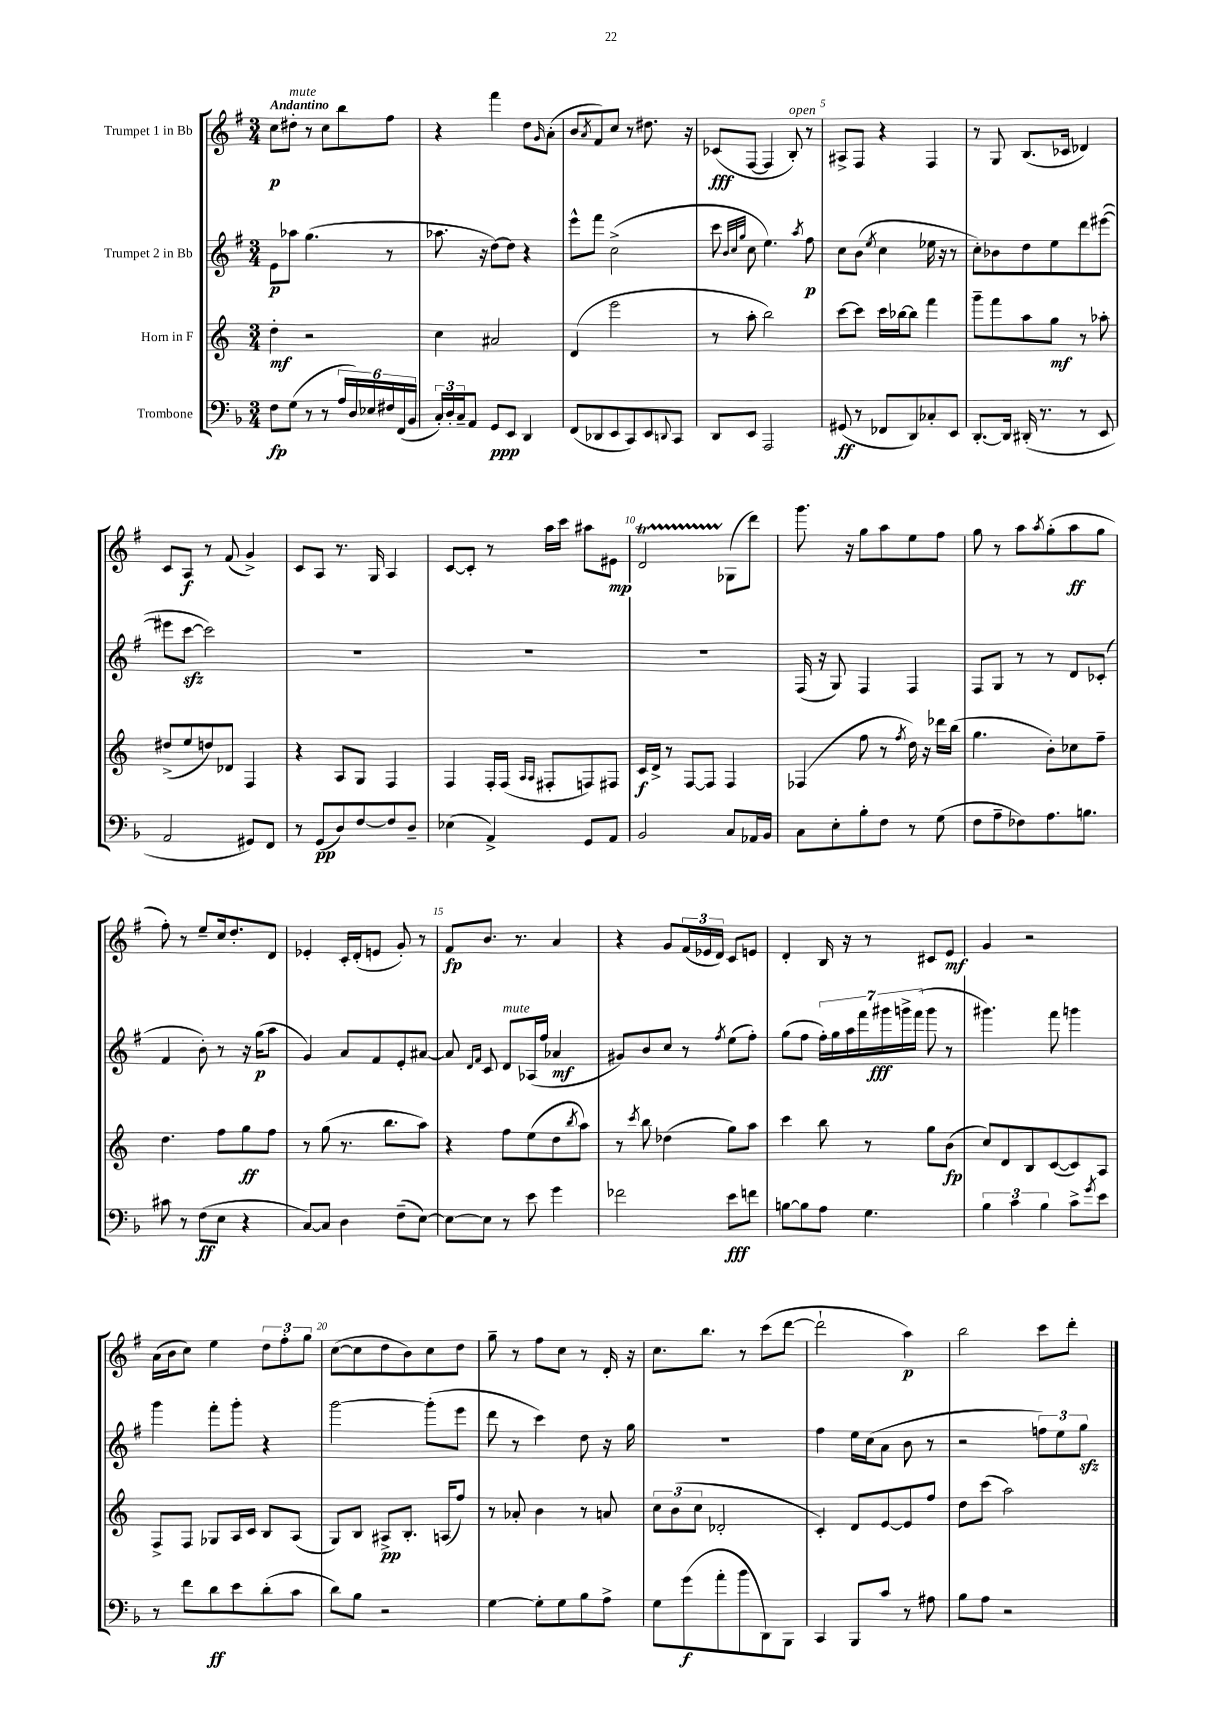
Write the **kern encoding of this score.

**kern	**kern	**kern	**kern
*staff4	*staff3	*staff2	*staff1
*clefF4	*clefG2	*clefG2	*clefG2
*k[b-]	*k[]	*k[f#]	*k[f#]
*M3/4	*M3/4	*M3/4	*M3/4
8F	4dd'	8e	8cc
(8G	.	8aa-	8dd#'
8r	2r	(4.gg	8r
8r	.	.	8cc
24A	.	.	8bb
24D)	.	.	.
24E-	.	.	.
24F#	.	8r	8ff#
(24FF	.	.	.
24BB-	.	.	.
=	=	=	=
24C')	4cc	8.aa-	4r
24D'	.	.	.
24C~	.	.	.
8AA	.	.	.
.	.	16r	.
8GG	2a#	[8dd)	4fff#
8EE	.	8dd]	.
4DD	.	4r	8dd
.	.	.	16qqg
.	.	.	(8a'
=	=	=	=
(8FF	(4d	8eee^^	8b
.	.	.	8qa
8DD-	.	8fff#	8f#)
8EE	2eee	(2cc^	8cc
8CC)	.	.	8r
8EE	.	.	8.dd#
8qqDD	.	.	.
8CC	.	.	.
.	.	.	16r
=	=	=	=
8DD	8r	8ccc	(8c-
.	.	32qqb	.
.	.	32qqcc	.
.	.	32qqgg	.
8EE	8aa'	8cc	[8F#
2AAA	2bb)	4.ee)	4F#]
.	.	.	8B')
.	.	8qaa	.
.	.	8ff#	8r
=	=	=	=
(8GG#	[8ccc	8cc	8A#^
8r	8ccc]	(8b	8F#
.	.	8qee	.
8FF-	16ccc	4cc	4r
.	[16bb-	.	.
8DD)	8bb-]	.	.
8C-'	4fff	16ee-	4F#
.	.	16r	.
8EE	.	8r	.
=	=	=	=
[8.DD'	8ggg~	8cc')	8r
.	8fff	8b-	8G
16DD]	.	.	.
(16DD#'	8aa	8dd	(8.B
8.r	.	.	.
.	8gg	8ee	.
.	.	.	16c-
8r	8r	8ddd	4d-)
8EE	8aa-'	([8eee#	.
=	=	=	=
2AA	(8dd#^	8eee#]	8c
.	8ee	[8ccc	8A
.	8dd)	2ccc])	8r
.	8d-	.	(8f#
8GG#)	4F	.	4g^)
8FF	.	.	.
=	=	=	=
8r	4r	2.r	8c
(8GG	.	.	8A
8D)	8A	.	8.r
[8F	8G	.	.
.	.	.	16G
8F]	4F	.	4A
8D~	.	.	.
=	=	=	=
(4E-	4F	2.r	[8c
.	.	.	8c']
4AA^)	16F'	.	8r
.	(16F	.	.
.	16qqA	.	.
.	16qqA	.	.
.	8F#'	.	16aa
.	.	.	16ccc
8GG	8F)	.	8aa#
8AA	8F#	.	8e#
=	=	=	=
2BB-	16c	2.r	2d
.	16d^	.	.
.	8r	.	.
.	[8F	.	.
.	8F]	.	.
8C	4F	.	(8G-
16AA-	.	.	8ddd)
16BB-	.	.	.
=	=	=	=
8C	(4F-	(16F#	8.ggg
.	.	16r	.
8E'	.	8G)	.
.	.	.	16r
8B-'	8ff	4F#	8gg
8F	8r	.	8aa
.	8qff	.	.
8r	16dd)	4F#	8ee
.	16r	.	.
(8G	16ddd-	.	8ff#
.	(16bb	.	.
=	=	=	=
8F	4.gg	8F#	8gg
8A~	.	8G	8r
8F-)	.	8r	8aa
.	.	.	8qaa
8.A	8b')	8r	(8gg'
.	8cc-	8d	8aa
8.B	.	.	.
.	8ff~	(8c-'	8gg
=	=	=	=
8c#	4.dd	4f#	8ff#')
8r	.	.	8r
(8F	.	8b')	8ee~
8E	8ff	8r	16cc
.	.	.	8.dd'
4r	8gg	16r	.
.	.	(16gg	.
.	8ff	8aa	8d
=	=	=	=
[8C)	8r	4g)	4e-'
8C]	(8gg	.	.
4D	8.r	8a	16c'
.	.	.	(16d'
.	.	8f#	8e
.	8.bb	.	.
(8F~	.	8e'	8g')
[8E)	8aa)	[8a#	8r
=	=	=	=
8E_	4r	8a#]	8f#
.	.	16qqd	.
.	.	16qqf#	.
8E]	.	8c	8.b
8r	8ff	8d	.
.	.	.	8.r
8e	(8ee	(16A-	.
.	.	16ff#	.
4g	8dd	4a-	4a
.	8qbb	.	.
.	8aa)	.	.
=	=	=	=
2f-	8r	8g#)	4r
.	8qccc	.	.
.	8bb	8b	.
.	(4dd-	8cc	8g
.	.	8r	(24f#
.	.	.	24e-
.	.	.	24d)
.	.	8qff#	.
8e	8gg)	(8ee	8c
8f	8aa	8ff#')	8e
=	=	=	=
[8B	4ccc	(8gg	4d'
8B]	.	8ff#	.
8A	8bb	28ff#')	16B
.	.	28gg	.
.	.	.	16r
.	.	28aa	.
.	.	28fff#	.
4.G	8r	.	8r
.	.	28ggg#	.
.	.	28ggg^	.
.	.	(28fff#	.
.	8gg	8ggg	8c#
.	(8b	8r	8e
=	=	=	=
6B-	8cc)	4.ggg#)	4g
.	8d	.	.
6c	.	.	.
.	8B	.	2r
6B-	.	.	.
.	([8c	8fff#	.
8c^	8c])	4ggg	.
8qg	.	.	.
8e	8A	.	.
=	=	=	=
8r	8F^	4ggg	(16a
.	.	.	16b
8f	8F	.	8cc)
8d	8G-	8fff#'	4ee
8e	16A	8ggg'	.
.	16c	.	.
(8d'	8B	4r	12dd
.	.	.	12ff#'
8c	(8A	.	.
.	.	.	12gg
=	=	=	=
8d)	8G)	[2ggg	([8cc
8B-	8B	.	8cc]
2r	8A#^	.	8dd
.	8.B'	.	8b)
.	.	(8ggg']	8cc
.	(16A	.	.
.	8ff)	8eee	8dd
=	=	=	=
[4G	8r	8ddd	8gg~
.	8a-'	8r	8r
8G']	4b	4ccc)	8ff#
8G	.	.	8cc
8B-	8r	8dd	8r
8A^	8a	16r	16d'
.	.	16gg	16r
=	=	=	=
8G	12cc	2.r	8.cc
.	(12b	.	.
(8g	.	.	.
.	12cc	.	.
.	.	.	8.bb
8a'	2d-'	.	.
8b-	.	.	8r
8DD)	.	.	(8ccc
8BBB-	.	.	[8ddd
=	=	=	=
4CC	4c')	4ff#	2ddd`]
8BBB-	8d	16ee	.
.	.	(16cc	.
8c	[8e	8a	.
8r	8e]	8b	4aa)
8A#	8ff	8r	.
=	=	=	=
8B-	8dd	2r	2bb
8A	(8ccc	.	.
2r	2aa)	.	.
.	.	12ff)	8ccc
.	.	12ee	.
.	.	.	8ddd'
.	.	12gg	.
==	==	==	==
*-	*-	*-	*-
